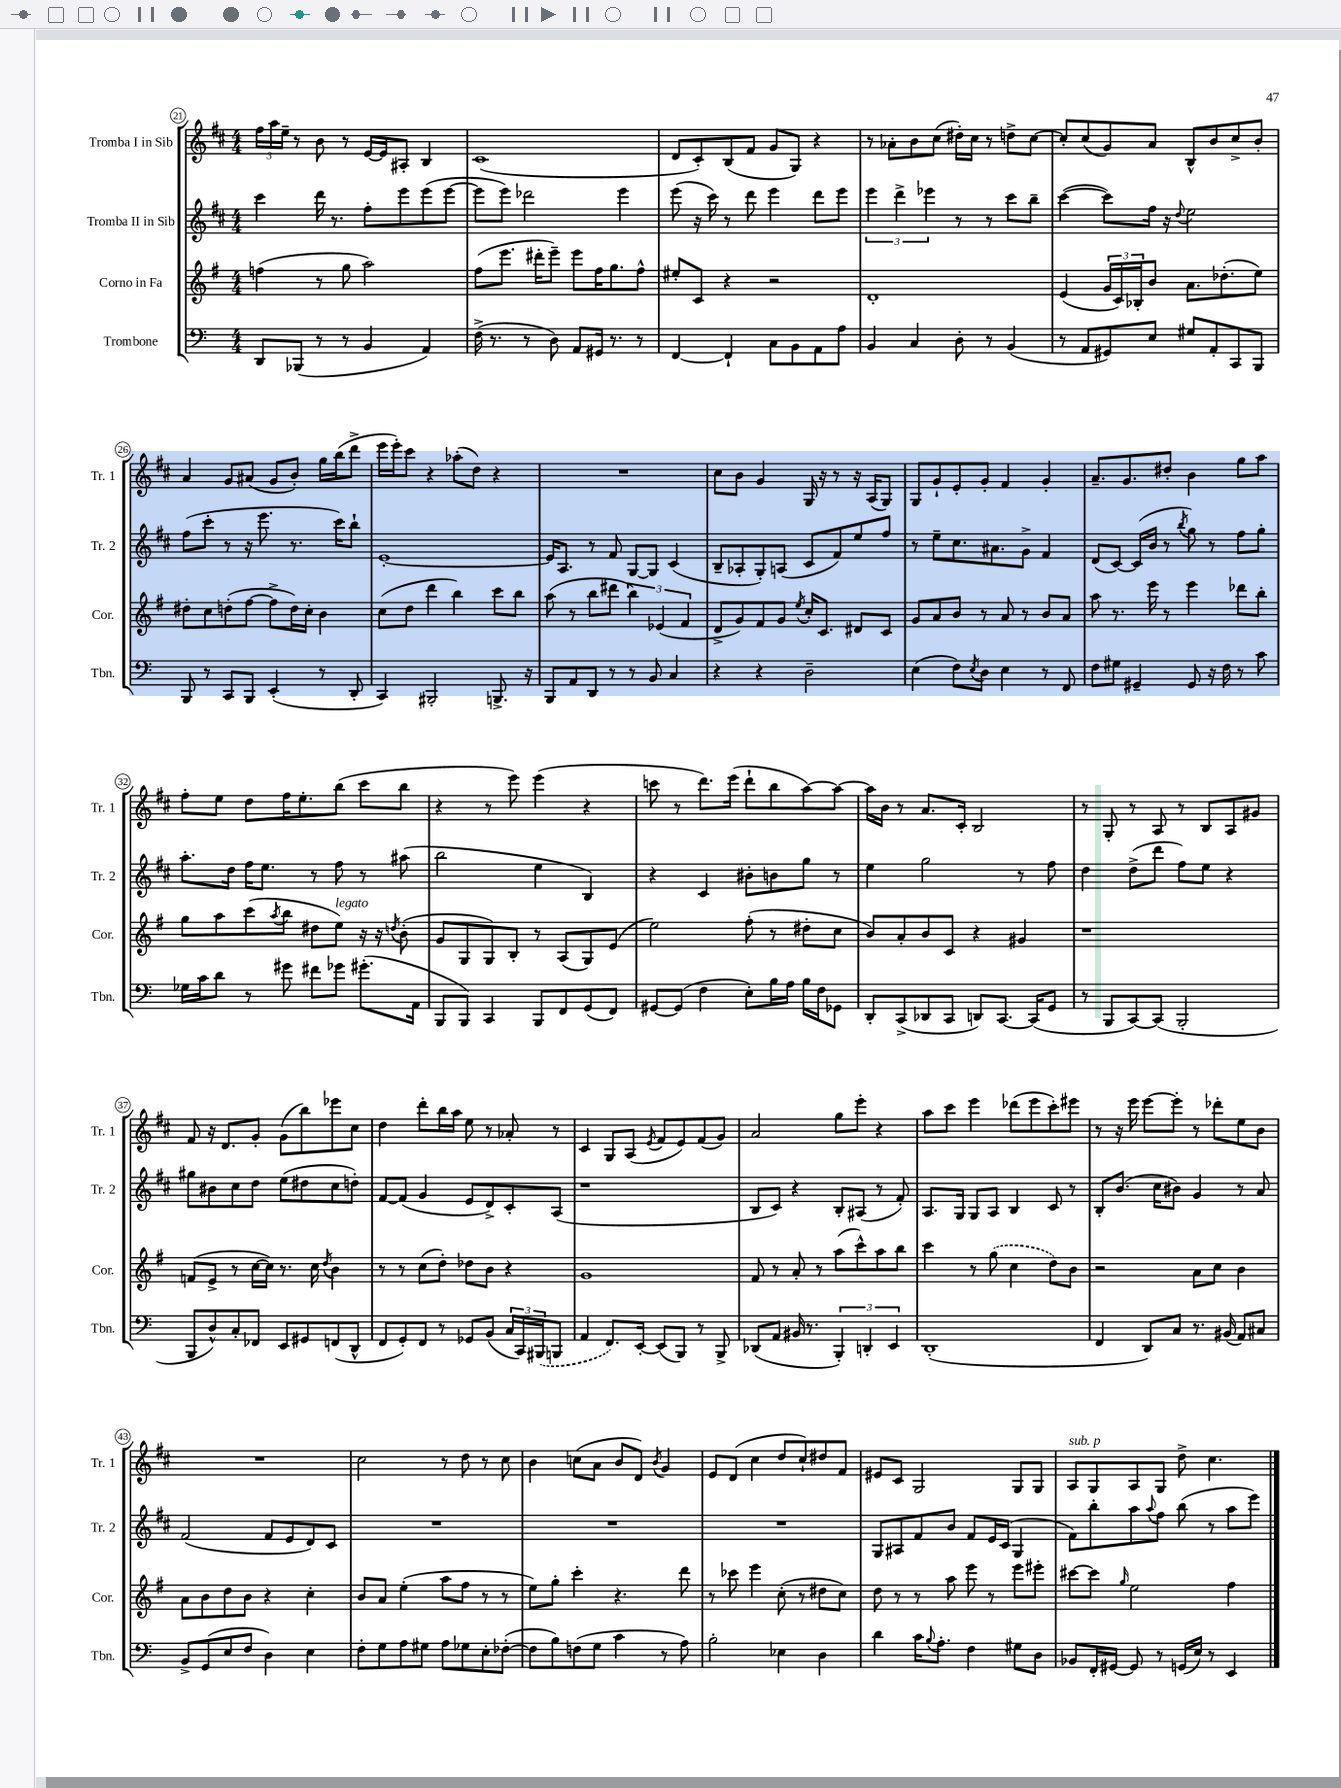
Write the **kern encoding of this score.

**kern	**kern	**kern	**kern
*staff4	*staff3	*staff2	*staff1
*clefF4	*clefG2	*clefG2	*clefG2
*k[]	*k[f#]	*k[f#c#]	*k[f#c#]
*M4/4	*M4/4	*M4/4	*M4/4
8DD	(4ff	4ccc#	24ff#
.	.	.	24aa
.	.	.	24ee~
(8BBB-	.	.	8r
8r	8r	16ddd	8b
.	.	8.r	.
8r	8gg	.	8r
4BB	2aa)	8ff#'	[16e
.	.	.	16e]
.	.	8eee	8A#'
4AA)	.	(8eee	4B
.	.	[8eee	.
=	=	=	=
(16F^	(8ff#	8eee]	(1c#
8.r	.	.	.
.	8.eee	8eee)	.
8r	.	2ddd-	.
.	16ddd#'	.	.
8D)	8eee~)	.	.
8AA	8eee	.	.
16GG#	16ff#	.	.
8.r	8.gg	.	.
.	.	4eee	.
8r	8ff#^^	.	.
=	=	=	=
[4FF	8ee#'	(8eee	8d
.	8c	16r	8c#')
.	.	16ccc#)	.
4FF`]	4r	8r	(8B
.	.	8ddd	8f#
8C	2r	4eee	8g
8BB	.	.	8G)
8AA	.	8ddd	4r
8A	.	8eee	.
=	=	=	=
4BB	1d'	6eee	8r
.	.	.	8a-'
.	.	6ddd^	.
4C	.	.	8b
.	.	6eee-	.
.	.	.	(8cc#
8D'	.	8r	16dd#')
.	.	.	16cc#
8r	.	8r	8r
(4BB	.	8ccc#	8dd^
.	.	8bb~	[8cc#
=	=	=	=
8r	(4e	([4ccc#	8cc#']
8AA	.	.	(8cc#
8GG#)	24g	8ccc#])	8g)
.	24c)	.	.
.	24B-'	.	.
8E	8b	16ff#	8a
.	.	16r	.
.	.	8qqdd	.
8G#	8.a	2ee	8B^^
8AA'	.	.	8b
.	(8.dd-'	.	.
8CC	.	.	8cc#^
8BBB	8ee)	.	8b'
=	=	=	=
8BBB	8dd#'	(8ff#	4a
8r	8cc	8ccc#'	.
8CC	(8dd'	8r	8g
8BBB	[8ff#	16r	(8a#
.	.	8.eee	.
(4EE'	8ff#^]	.	8g
.	16dd)	8.r	8b')
.	16cc'	.	.
8r	4b	.	16gg
.	.	16ccc#)	(16bb
8DD'	.	8bb`	8ddd^
=	=	=	=
4CC)	(8cc	[1e'	16eee
.	.	.	16eee')
.	8dd	.	8ccc#
2BBB#'	4ddd	.	4r
.	4bb)	.	(8aa-'
.	.	.	8dd)
8.BBB^	8ccc	.	4r
.	8bb	.	.
16r	.	.	.
=	=	=	=
8BBB	(8aa	16e]	1r
.	.	8.A	.
8AA	8r	.	.
8DD	8bb	8r	.
8r	8ddd#	8f#	.
8r	6bb)	[8G	.
8BB	.	8G]	.
.	(6e-	.	.
4C	.	(4c#	.
.	6f#	.	.
=	=	=	=
4r	8d^	8B~	8cc#
.	8g)	8A-'	8b
4r	8f#	8G')	4g
.	8g	(8A	.
.	8qee	.	.
2D~	16cc'	8c#	16G
.	8.c	.	16r
.	.	8f#)	8r
.	8d#	8ee	16r
.	.	.	(16A
.	8c	8ff#	8G)
=	=	=	=
(4E	8g	8r	8G
.	8a	8ee~	8g`
8F)	8b	8.cc#	8e'
8qE	.	.	.
8D	8r	.	8g'
.	.	8.a#	.
4E	8a	.	4f#
.	8r	8g^	.
8r	8b	4f#	4g'
8FF	8a	.	.
=	=	=	=
8F	8aa	(8d	8.a~
8G#	8.r	[8c#)	.
.	.	.	8.g
4GG#~	.	(16c#]	.
.	16eee	16b	.
.	8r	8r	8dd#'
.	.	8qbb	.
8GG#	4eee	8gg)	4b
16r	.	8r	.
16F	.	.	.
8r	8ddd-	8ff#	8gg
8c	8bb'	8gg'	8aa
=	=	=	=
16G-	8gg	8.aa'	8ff#'
16c	.	.	.
8d	8aa	.	8ee
.	.	16dd	.
8r	(8ccc	16ff#	8dd
.	.	8.ee	.
.	8qaa	.	.
8g#	8bb	.	16ff#
.	.	.	8.ee'
8f#	8dd#	8r	.
8g-	8ee)	8ff#	(8bb
(8.g#'	16r	8r	8ccc#
.	16r	.	.
.	8qdd	.	.
.	(8b'	(8aa#	8bb
16AA	.	.	.
=	=	=	=
8BBB	8g	2bb	4r
8BBB)	8G	.	.
4CC	8G)	.	8r
.	8B'	.	8eee)
8BBB	8r	4ee	(4eee
8FF	(8A	.	.
(8GG	8G)	4B)	4r
8FF)	(8e	.	.
=	=	=	=
[8GG#	2ee)	4r	8ccc
(8GG#]	.	.	8r
4F	.	4c#	8.ddd)
.	.	.	(16eee
8E')	(8ff#'	8b#'	8ddd`
16B	8r	8b	8bb
16A	.	.	.
16B	8dd#'	8gg	[8aa)
16F	.	.	.
8GG-	8cc	8r	8aa_
=	=	=	=
8DD'	8b)	4ee	16aa]
.	.	.	16b
(8CC^	8a'	.	8r
8DD-	8b	2gg	8.a
8CC	8c	.	.
.	.	.	16c#'
8DD)	4r	.	2B
[8.CC	.	.	.
.	4g#	8r	.
(16CC]	.	.	.
8GG	.	8ff#	.
=	=	=	=
8r	1r	4dd	8r
8BBB	.	.	8G'
[8CC)	.	(8dd^	8r
(8CC]	.	8ddd	8A
2BBB'	.	8ff#)	8r
.	.	8ee	8B
.	.	4r	8A
.	.	.	8g#
=	=	=	=
8BBB	(8f	8gg#	8f#
8D^^)	8e^	8b#	16r
.	.	.	8.d
8C'	8r	8cc#	.
8FF-	[16cc	8dd	8g'
.	16cc])	.	.
8EE	8.r	(8ee	(8g
8GG#	.	8dd#	8bb)
.	16cc	.	.
.	8qdd	.	.
(8FF	4b	8cc#	8eee-
8DD^^	.	8dd')	8cc#
=	=	=	=
8FF	8r	[8f#	4dd
8GG')	8r	(8f#]	.
8FF	(8cc	4g	8ddd'
8r	8dd')	.	16bb
.	.	.	16aa
8GG-	8dd-	8e	8ee
(8BB	8b	8d^)	8r
24C	4r	8c#'	8a-'
24CC)	.	.	.
(24BBB#	.	.	.
8BBB	.	(8A	8r
=	=	=	=
4AA	1g	1r	4c#
8.FF)	.	.	8G
.	.	.	(8A
[16EE'	.	.	.
.	.	.	8qe
(8EE]	.	.	8f#
8BBB)	.	.	8e)
8r	.	.	(8f#
8BBB^	.	.	8g)
=	=	=	=
(8DD-	8f#	8B	2a
8AA	8r	8c#)	.
16BB#	8a'	4r	.
8.r	.	.	.
.	8r	.	.
6BBB')	(8aa	8B'	8gg
.	8ccc^^)	(8A#	8eee'
6DD'	.	.	.
.	8aa	8r	4r
6EE	.	.	.
.	8bb	8f#')	.
=	=	=	=
(1DD'	4ccc	8.A	8aa
.	.	.	8ccc#
.	.	16G	.
.	8r	8G	4eee
.	(8gg	8A	.
.	4cc	4B	(8ddd-
.	.	.	8eee
.	8dd)	8c#	8ccc#')
.	8b	8r	8eee#
=	=	=	=
4FF	2r	8B'	8r
.	.	(8.b	16r
.	.	.	16eee
8DD)	.	.	[8eee
.	.	16cc#	.
8C	.	8b#)	8eee']
8.r	8a	4g	8r
.	8cc	.	8ddd-'
(16BB#	.	.	.
8AA)	4b	8r	8ee
8C#	.	8a	8b
=	=	=	=
8BB^	8a	(2f#	1r
(8GG	8b	.	.
8E	8dd	.	.
8F	8b	.	.
4D)	4r	8f#	.
.	.	8e	.
4E	4cc'	8d)	.
.	.	8c#	.
=	=	=	=
8F'	8b	1r	2cc#
8G	8a	.	.
8A	(4ee'	.	.
8G#	.	.	.
8A	8aa	.	8r
8G-	8ff#	.	8dd
8E'	8r	.	8r
([8F-'	8r	.	8cc#
=	=	=	=
8F-]	8ee)	1r	4b
8B)	8gg'	.	.
(8F	4ccc'	.	(8cc
8G	.	.	8a
4c	4.r	.	8b
.	.	.	8d)
.	.	.	8qb
8r	.	.	4g
8A)	8ddd	.	.
=	=	=	=
2B'	8r	1r	8e
.	8ccc-	.	(8d
.	4eee	.	4cc#
4E-	(8cc'	.	8dd
.	8r	.	8cc#`)
4D	8dd#	.	8dd#
.	8cc)	.	8f#
=	=	=	=
4d	8dd	8G	8e#
.	8r	8A#	8c#
16c	8r	8f#	2G
8qqB	.	.	.
8.A'	.	.	.
.	8aa	8b	.
4F	8eee	8f#	.
.	8r	16e	.
.	.	(16c#	.
8G#	8eee	4G	8G
8D	8eee#'	.	8G
=	=	=	=
8BB-	[8ccc#	8f#)	8A
16FF'	8ccc#]	8bb'	8G
[16GG#	.	.	.
.	16qqgg	.	.
8GG#]	2ee	8aa	8A
.	.	8qqaa	.
8r	.	8ff#	8G
(16GG	.	(8bb	8dd^
16E)	.	.	.
8r	.	8r	4.cc#
4EE	4ff#	8aa	.
.	.	8eee)	.
==	==	==	==
*-	*-	*-	*-
